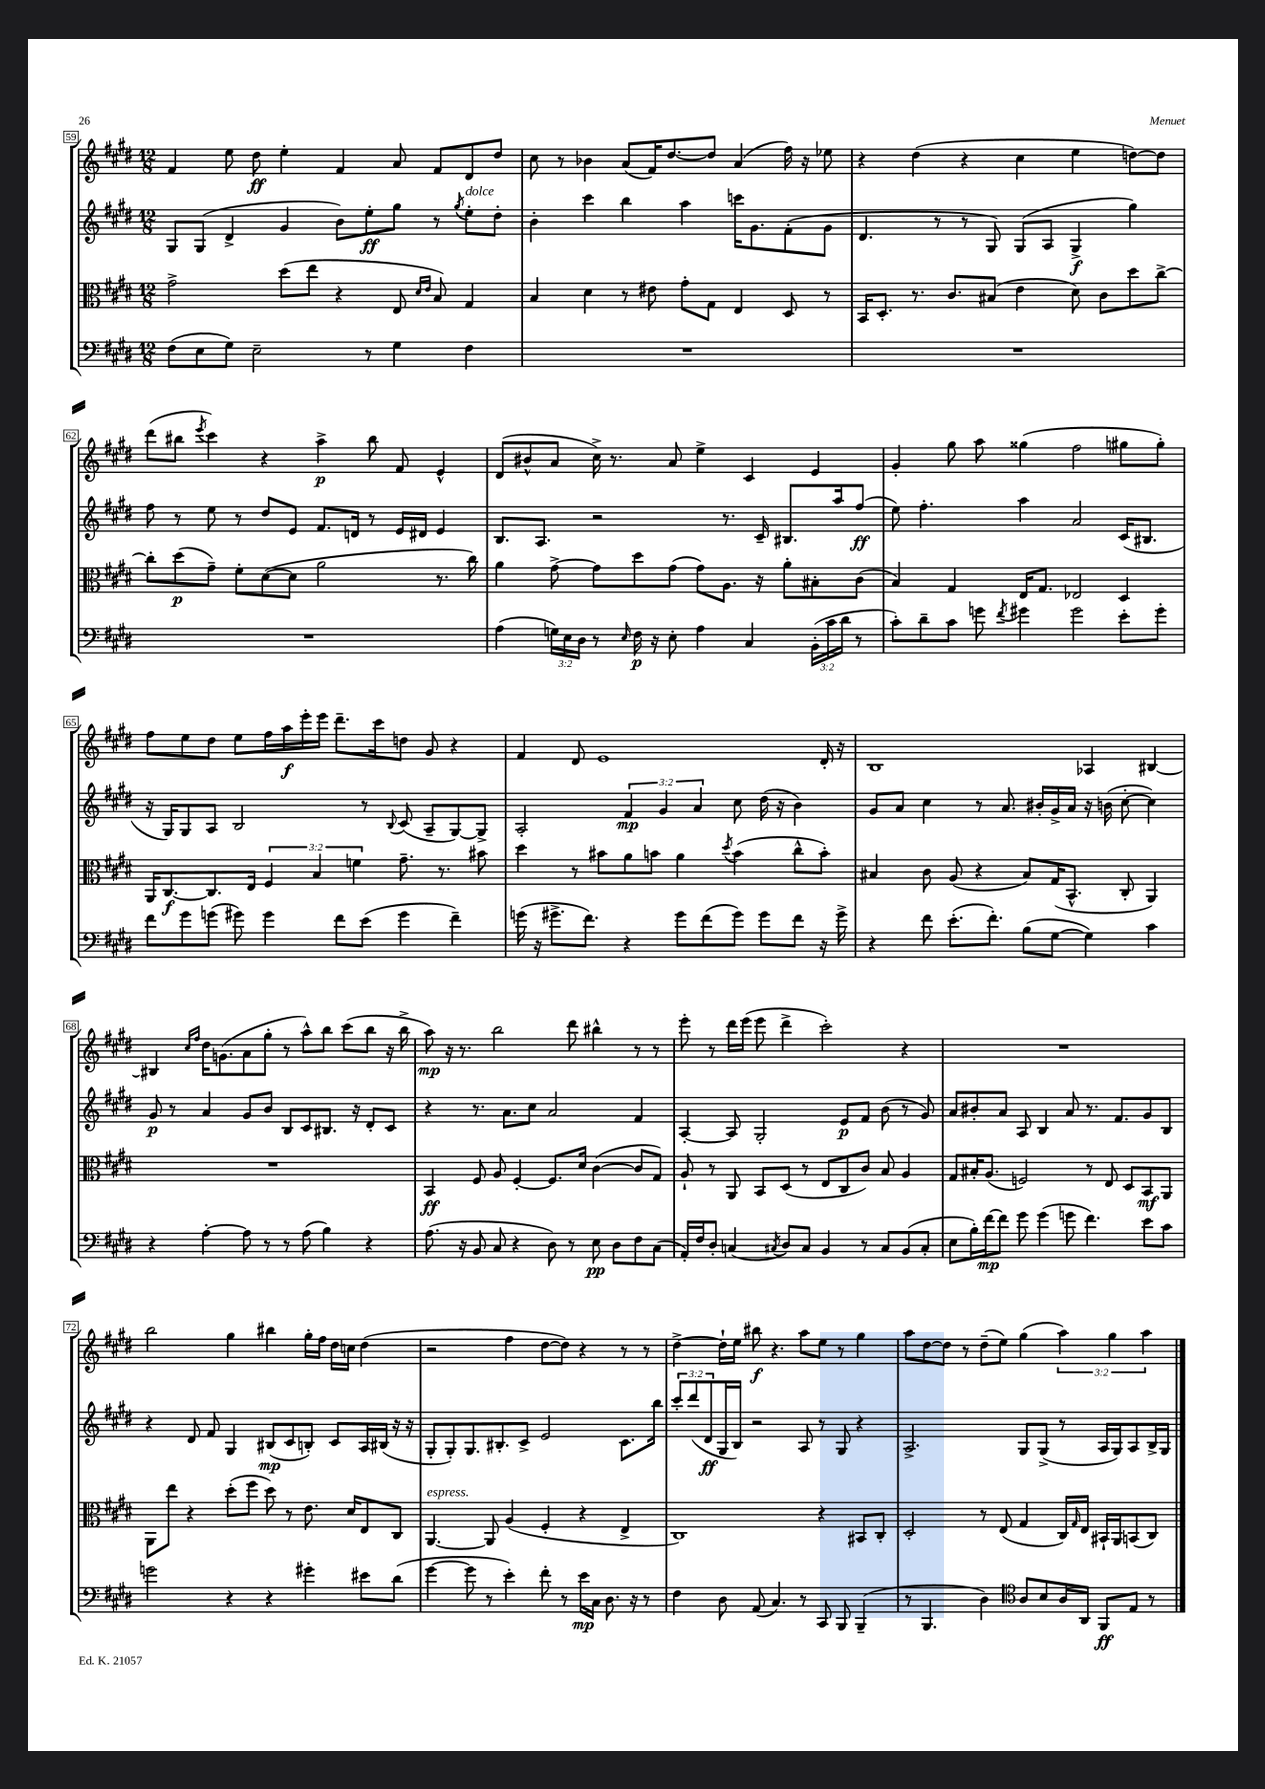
<<
\new StaffGroup <<
\new Staff = "s0" {
    \clef treble \key e \major \numericTimeSignature \time 12/8 \override Staff.TupletNumber.text = #tuplet-number::calc-fraction-text
    fis'4 e''8 dis''8\ff e''4-. fis'4 a'8 fis'8 dis'8 dis''8 |
    cis''8 r8 bes'4 a'8( fis'16) dis''8.~ dis''8 a'4( fis''16) r16 ees''8 |
    r4 dis''4( r4 cis''4 e''4 d''8~) d''8 |
    dis'''8( bis''8 \acciaccatura { e'''8 } cis'''4) r4 a''4->\p bis''8 fis'8 e'4-^ |
    dis'8( bis'8-^ a'8 cis''16->) r8. a'8 e''4-> cis'4 e'4 |
    gis'4-. gis''8 a''8 gisis''4( fis''2 gis''8 gis''8-.) |
    fis''8 e''8 dis''8 e''8 fis''16 a''16\f e'''16-. e'''16 dis'''8.-- cis'''16 d''8 gis'8 r4 |
    fis'4 dis'8 e'1 dis'16-. r16 |
    b1 aes4 bis4~ |
    bis4 \grace { cis''16 fis''16 } dis''16 g'8.( a'8 gis''8-. r8 a''8-^) b''8 cis'''8( b''8 r16 b''16-> |
    a''8\mp) r16 r8. b''2 dis'''8 bis''4-^ r8 r8 |
    e'''8-. r8 dis'''16 e'''16( e'''8 dis'''4-> cis'''2-.) r4 |
    R1. |
    b''2 gis''4 bis''4 gis''16-. fis''16 dis''16 c''16 dis''4( |
    r2 fis''4 dis''8~ dis''8) r4 r8 r8 |
    dis''4~-> dis''16-! e''16 bis''8\f r4. a''8 e''8 r8 gis''4 |
    a''8 dis''8~ dis''8 r8 dis''8--( e''8) gis''4( \tuplet 3/2 { a''4) gis''4 a''4 } \bar "|." |
}
\new Staff = "s1" {
    \clef treble \key e \major \numericTimeSignature \time 12/8 \override Staff.TupletNumber.text = #tuplet-number::calc-fraction-text
    gis8 gis8( dis'4-> gis'4 b'8) e''8-.\ff gis''8 r8 \acciaccatura { gis''8 } e''8-.^\markup { \italic "dolce" } dis''8-. |
    b'4-. cis'''4 b''4 a''4 c'''16 gis'8. fis'8-.( gis'8 |
    dis'4. r8 r8 gis8) gis8( a8 gis4->\f gis''4) |
    fis''8 r8 e''8 r8 dis''8 e'8 fis'8. d'16 r8 e'16 dis'16 e'4 |
    b8. a8. r2 r8. cis'16-- bis8. a''16 fis''8\ff( |
    e''8) fis''4.-. a''4 a'2 cis'16( bis8. |
    r16 gis16) gis8 a8 b2 r8 \appoggiatura { b8 } cis'8( a8-- gis8~) gis8-> |
    a2-. \tuplet 3/2 { fis'4\mp gis'4 a'4 } cis''8 dis''16( r16 b'4) |
    gis'8 a'8 cis''4 r8 a'8. bis'16-. gis'16-> a'16 r16 b'16( cis''8~-. cis''4) |
    gis'8\p r8 a'4 gis'8 b'8 b8 cis'8 bis8. r16 dis'8-. cis'8 |
    r4 r8. a'8. cis''8 a'2 fis'4 |
    a4~-. a8 gis2-. e'8\p fis'8 b'8( r8 gis'8) |
    a'8 bis'8-. a'8 a8 b4 a'8 r8. fis'8. gis'8 b8 |
    r4 dis'8 fis'8 gis4 bis8\mp( cis'8 b8-.) cis'8 a16 bis16( r16 r16 |
    gis8-. gis8-.) gis8. bis8.-. cis'8-> e'2 cis'8. b''16 |
    \tuplet 3/2 { cis'''8-. dis'''8( dis'8\ff } gis16 b16) r2 a8 r8 gis8 r4 |
    a2.-> gis8 gis8->( r8 a16 gis16) a8 b16-> gis16 \bar "|." |
}
\new Staff = "s2" {
    \clef alto \key e \major \numericTimeSignature \time 12/8 \override Staff.TupletNumber.text = #tuplet-number::calc-fraction-text
    gis'2-> dis''8( e''8 r4 e8 \grace { dis'16 e'16 } b8) gis4 |
    b4 dis'4 r8 eis'8 gis'8-. gis8 e4 dis8 r8 |
    b,16 dis8.-. r8. cis'8. bis8( e'4 dis'8) cis'8 dis''8 cis''8~-> |
    cis''8-. dis''8\p( gis'8--) fis'8-. dis'8~( dis'8 a'2 r8. cis''16) |
    a'4 gis'8~-> gis'8 dis''8 gis'8( gis'8) a8. r16 a'8-. bis8-. cis'8( |
    b4) gis4 e16 gis8. ees2 dis4 |
    a,16 cis8.~\f cis8. e16 \tuplet 3/2 { fis4 b4 f'4 } gis'8.-- r8. bis'8 |
    dis''4 r8 bis'8 a'8 b'8 a'4 \acciaccatura { dis''8 } b'4( cis''8-^ b'8-.) |
    bis4 cis'8 a8( r4 bis8) gis16( b,8.-^ cis8-. a,4) |
    R1. |
    b,4\ff fis8 a8 fis4~-. fis8. dis'16 cis'4~( cis'8 gis8) |
    a8-! r8 a,8 b,8 dis8( r8 e8 cis8 cis'8) b8 a4 |
    gis8 bis16-. a8.( f2) r8 e8 dis8 b,8\mf a,8 |
    a,8 e''8 r4 dis''8-.( fis''8 dis''8) r8 e'8. dis'16 e8 cis8 |
    a,4.~^\markup { \italic "espress." } a,8 a4( fis4-. r4 e4-> |
    cis1) r4 bis,8 cis8-. |
    dis2-. r8 e8( gis4 cis16) \grace { gis16 } e16 bis,16-! a,16 b,8( cis8) \bar "|." |
}
\new Staff = "s3" {
    \clef bass \key e \major \numericTimeSignature \time 12/8 \override Staff.TupletNumber.text = #tuplet-number::calc-fraction-text
    fis8( e8 gis8) e2-- r8 gis4 fis4 |
    R1. |
    R1. |
    R1. |
    a4( \tuplet 3/2 { g16) e16 dis16 } r8 \grace { e16 } fis16\p r16 e8-. a4 cis4 \tuplet 3/2 { b,16-.( cis'16 dis'16 } r8 |
    cis'8-.) dis'8-- cis'8 g'8 \acciaccatura { fis'8 } gis'4 gis'2 e'8-. gis'8-. |
    fis'8 gis'8 g'8( gis'8) gis'4 fis'8 e'8( gis'4 fis'4--) |
    g'16( r16 gis'8.-> fis'8.) r4 gis'8 fis'8( gis'8) gis'8 fis'8 r16 gis'16-> |
    r4 fis'8 e'8.-.( fis'8.-.) b8( gis8~ gis4) cis'4 |
    r4 a4~-. a8 r8 r8 a8( b4) r4 |
    a8.( r16 b,8 cis8 r4 dis8) r8 e8\pp dis8 fis8 cis8( |
    a,16-.) fis16 dis8-. c4( \acciaccatura { cis8 } dis8) cis8 b,4 r8 cis8 b,8( cis8-. |
    e8 b16-.) fis'16~\mp fis'8 gis'8 gis'4( g'8 fis'4.) e'8 cis'8 |
    g'2 r4 r4 gis'4-. eis'8 dis'8( |
    gis'4~ gis'8 r8 e'4-.) fis'8-. r8 e'16\mp cis16 dis8. r16 r8 |
    fis4 dis8 a,8( cis4.) r8 cis,8 b,,8 b,,4--( |
    r8 b,,4. dis4) \clef tenor a8 b8 a16 a,16 fis,8\ff e8 r8 \bar "|." |
}
>>
>>
\layout { \context { \Score currentBarNumber = #59 \override BarNumber.stencil = #(make-stencil-boxer 0.1 0.3 ly:text-interface::print) } }
